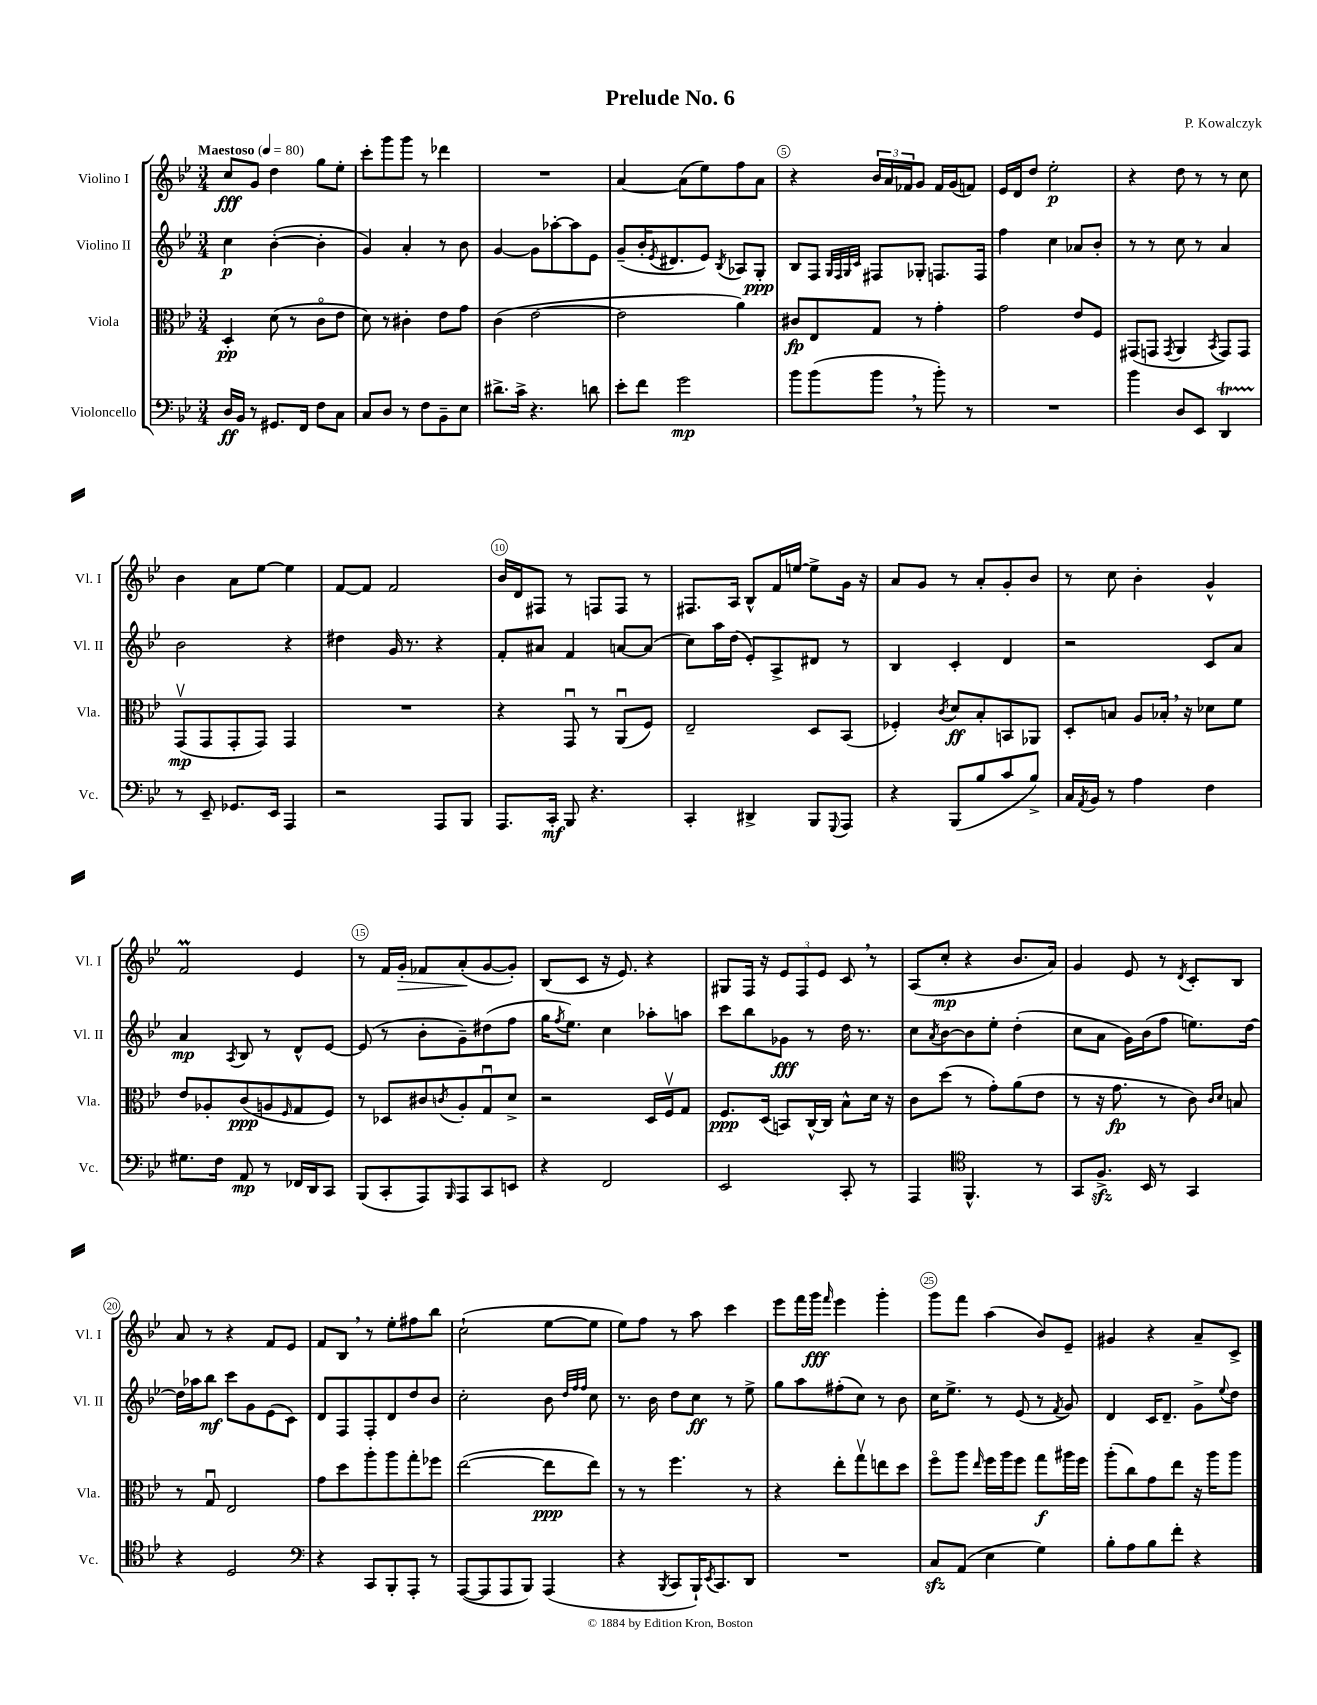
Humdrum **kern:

**kern	**kern	**kern	**kern
*staff4	*staff3	*staff2	*staff1
*clefF4	*clefC3	*clefG2	*clefG2
*k[b-e-]	*k[b-e-]	*k[b-e-]	*k[b-e-]
*M3/4	*M3/4	*M3/4	*M3/4
*MM80	*MM80	*MM80	*MM80
16D	4D'	4cc	8cc
16BB-	.	.	.
8r	.	.	8g
8.GG#	(8d	([4b-'	4dd
.	8r	.	.
16FF	.	.	.
8F	8co	4b-']	8gg
8C	8e-	.	8ee-'
=	=	=	=
8C	8d)	4g)	8ccc'
8D	8r	.	8ggg
8r	4c#'	4a'	8ggg
8F	.	.	8r
8BB-~	8e-	8r	4ddd-
8E-	8g	8b-	.
=	=	=	=
8.d#^	(4c	[4g	2.r
16c^	.	.	.
4.r	[2e-	8g]	.
.	.	[8aa-'	.
.	.	8aa-]	.
8d	.	8e-	.
=	=	=	=
8e-'	2e-]	(8g~	[4a
8f	.	16b-'	.
.	.	8qe-	.
.	.	8.d#	.
2g	.	.	(8a]
.	.	8e-)	8ee-)
.	.	8qB-	.
.	4a)	8A-	8ff
.	.	8G'	8a
=	=	=	=
8b-	8c#	8B-	4r
(8b-	8E-	8F	.
.	.	32qqG	.
.	.	32qqF	.
.	.	32qqG	.
.	.	32qqc	.
8b-	8G	8F#	24b-
.	.	.	24a
.	.	.	24f-
8r	8r	8G-'	8g
8b-')	4g'	8.F	16f-
.	.	.	(16g
8r	.	.	8f)
.	.	16F	.
=	=	=	=
2.r	2g	4ff	16e-
.	.	.	16d
.	.	.	8dd
.	.	4cc	2ee-'
.	8e-	8a-	.
.	8F	8b-'	.
=	=	=	=
4b-	(8GG#	8r	4r
.	8GG	8r	.
.	8qGG	.	.
8D	4AA	8cc	8dd
8EE-	.	8r	8r
.	8qBB-	.	.
4DD	8GG)	4a	8r
.	8GG	.	8cc
=	=	=	=
8r	(8GGv	2b-	4b-
8EE-~	8GG	.	.
8.GG-	8GG'	.	8a
.	8GG)	.	[8ee-
16EE-	.	.	.
4AAA	4GG	4r	4ee-]
=	=	=	=
2r	2.r	4dd#	[8f
.	.	.	8f]
.	.	16g	2f
.	.	8.r	.
8AAA	.	4r	.
8BBB-	.	.	.
=	=	=	=
8.AAA	4r	8f'	16b-
.	.	.	16d
.	.	8a#	8F#
16CC'	.	.	.
8BBB-	8GGu	4f	8r
4.r	8r	.	8F
.	(8AAu	[8a	8F
.	8F)	(8a]	8r
=	=	=	=
4CC'	2E-~	8cc)	8.F#
.	.	16aa	.
.	.	(16dd	16A
4DD#^	.	8e-')	8B-^^
.	.	8A^	16f
.	.	.	[16ee
8BBB-	8D	8d#	8ee^]
8qqGGG	.	.	.
8AAA	(8BB-	8r	16g
.	.	.	16r
=	=	=	=
4r	4F-')	4B-	8a
.	.	.	8g
.	8qc	.	.
(8BBB-	8d	4c'	8r
8B-	8B-'	.	8a'
8c	8BB	4d	8g'
8B-^)	8AA-	.	8b-
=	=	=	=
16C	8D'	2r	8r
8qAA	.	.	.
16BB-	.	.	.
8r	8B	.	8cc
4A	8A	.	4b-'
.	16B-'	.	.
.	16r	.	.
4F	8d-	8c	4g^^
.	8f	8a	.
=	=	=	=
8.G#	8e-	4a	2f
.	8A-'	.	.
16F	.	.	.
.	.	8qA	.
8AA	(8c	8B-	.
8r	8A	8r	.
.	16qqF	.	.
16FF-	8G	8d^^	4e-
16DD	.	.	.
8CC	8F)	[8e-	.
=	=	=	=
(8BBB-	8r	(8e-]	8r
8CC'	8D-	8r	16f
.	.	.	16g'
8AAA)	8c#	8b-'	8f-
16qqBBB-	8qc	.	.
8AAA	8A'	8g~)	(8a'
8CC	8Gu	(8dd#	[8g
8EE	8d^	8ff	8g'])
=	=	=	=
4r	2r	16gg	(8B-
.	.	8qff	.
.	.	8.ee-)	.
.	.	.	8c
2FF	.	4cc	16r
.	.	.	8.e-)
.	16D	8aa-'	4r
.	16Fv	.	.
.	8G	8aa	.
=	=	=	=
2EE-	8.F	8ccc	8G#
.	.	8bb-	16F
.	(16D	.	16r
.	8BB)	8g-	12e-
.	.	.	12F
.	[16C^^	8r	.
.	.	.	12e-
.	16C]	.	.
8CC'	8B-^^	16dd	8c
.	.	8.r	.
8r	16d	.	8r
.	16r	.	.
=	=	=	=
4AAA	8c	8cc	(8A
.	.	8qa	.
.	(8dd	[8b-	8cc'
*clefC4	*	*	*
4.FF^^	8r	8b-]	4r
.	8g')	8ee-'	.
.	(8a	(4dd'	8.b-
8r	8e-	.	.
.	.	.	16a)
=	=	=	=
8GG	8r	8cc	4g
8.F^	16r	8a	.
.	8.g	.	.
.	.	16g)	8e-
16BB-	.	(16b-	.
8r	8r	8ff	8r
.	.	.	8qd
4GG	8c)	8.ee)	8c'
.	16qqc	.	.
.	16qqd	.	.
.	8B	.	8B-
.	.	[16dd	.
=	=	=	=
4r	8r	16dd]	8a
.	.	16aa-	.
.	8Gu	8bb-	8r
2D	2E-	8ccc	4r
.	.	8g	.
.	.	(8e-	8f
.	.	8c)	8e-
=	=	=	=
*clefF4	*	*	*
4r	8g	8d	8f
.	8dd	8F	8B-
8CC	8aa'	8F'	8r
8BBB-'	8aa	8d	8ee-'
8AAA'	8gg'	8dd	8ff#
8r	8ff-	8b-	8bb-
=	=	=	=
([8AAA	([2ee-	2cc'	(2cc`
8AAA]	.	.	.
8AAA	.	.	.
8BBB-)	.	.	.
(4AAA	8ee-]	8b-	[8ee-
.	.	32qqdd	.
.	.	32qqff	.
.	.	32qqff	.
.	8ee-)	8cc	8ee-]
=	=	=	=
4r	8r	8.r	8ee-)
.	8r	.	8ff
.	.	16b-	.
8qBBB-	.	.	.
8CC	4.ff	8dd	8r
16BBB-`)	.	8cc	8aa
8qEE-	.	.	.
8.CC	.	.	.
.	.	8r	4ccc
8DD	8r	8ee-^	.
=	=	=	=
2.r	4r	8gg	8eee-
.	.	8aa	16fff
.	.	.	16ggg
.	.	.	16qqfff
.	8ee-'	(8ff#'	4eee-
.	8ggv	8cc)	.
.	8ee	8r	4ggg'
.	8dd	8b-	.
=	=	=	=
8C	8ffo	16cc	8ggg
.	.	8.ee-^	.
(8AA	8aa	.	8fff
.	16qqee-	.	.
4E-	16ff	8r	(4aa
.	16aa	.	.
.	8ff	(8e-	.
4G)	8gg	8r	8b-)
.	.	8qf	.
.	16aa#	8g)	8e-~
.	16ff	.	.
=	=	=	=
8B-'	(8aa'	4d	4g#
8A	8cc)	.	.
8B-	8g	16c	4r
.	.	8.d~	.
8f'	8ee-	.	.
4r	16r	8g^	8a~
.	16aa	.	.
.	.	8qqee-	.
.	8aa	8dd	8c^
==	==	==	==
*-	*-	*-	*-
